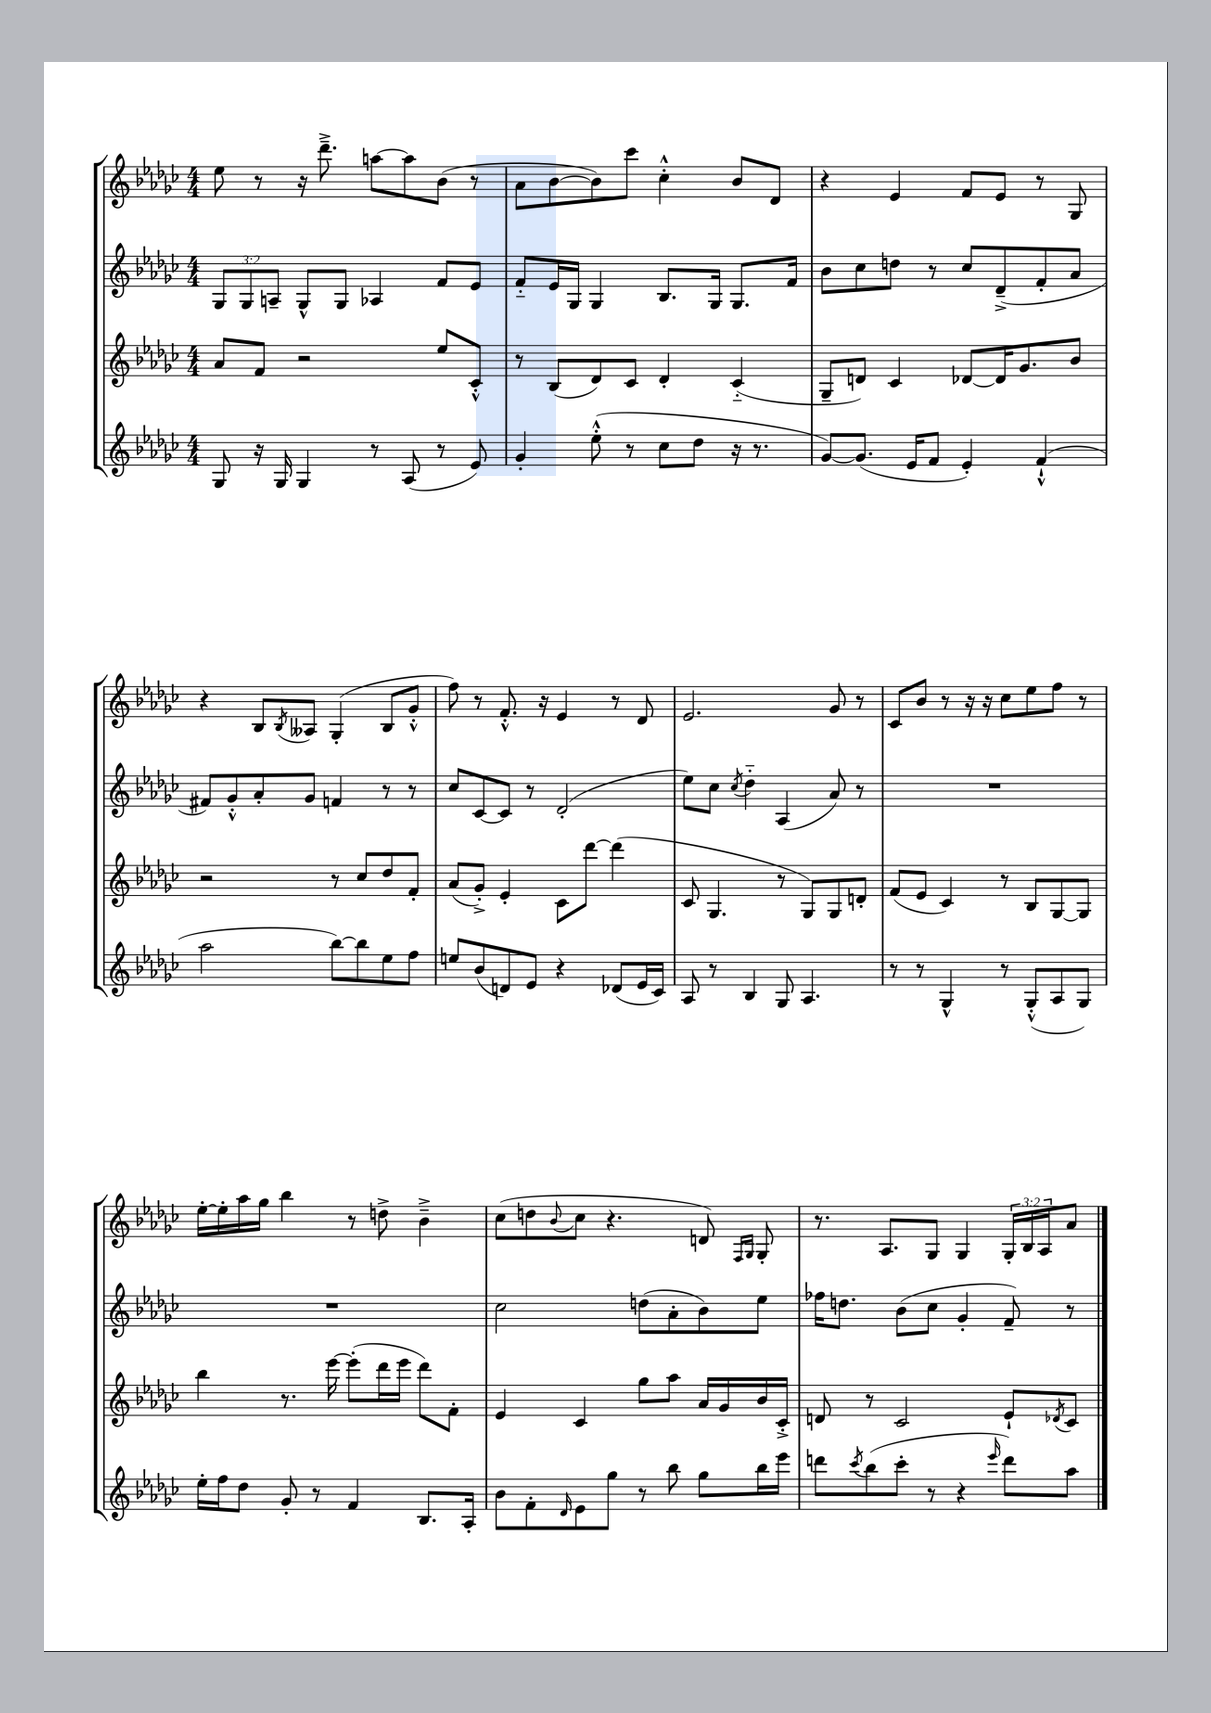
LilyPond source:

<<
\new StaffGroup <<
\new Staff = "s0" {
    \clef treble \key ges \major \numericTimeSignature \time 4/4 \override Staff.TupletNumber.text = #tuplet-number::calc-fraction-text
    ees''8 r8 r16 des'''8.---> a''8~ a''8 bes'8( r8 |
    aes'8 bes'8~ bes'8) ces'''8 ces''4-.-^ bes'8 des'8 |
    r4 ees'4 f'8 ees'8 r8 ges8 |
    r4 bes8 \acciaccatura { bes8 } aeses8 ges4-.( bes8 ges'8-.-^ |
    f''8) r8 f'8.-.-^ r16 ees'4 r8 des'8 |
    ees'2. ges'8 r8 |
    ces'8 bes'8 r8 r16 r16 ces''8 ees''8 f''8 r8 |
    ees''16~-. ees''16-. aes''16 ges''16 bes''4 r8 d''8-> bes'4---> |
    ces''8( d''8 \appoggiatura { bes'8 } ces''8 r4. d'8) \grace { f16 ges16 } ges8-. |
    r8. aes8. ges8 ges4 \tuplet 3/2 { ges16-. bes16 aes16 } aes'8 \bar "|." |
}
\new Staff = "s1" {
    \clef treble \key ges \major \numericTimeSignature \time 4/4 \override Staff.TupletNumber.text = #tuplet-number::calc-fraction-text
    \tuplet 3/2 { ges8 ges8 a8-- } ges8-^ ges8 aes4 f'8 ees'8 |
    f'8-_ ees'16 ges16 ges4 bes8. ges16 ges8. f'16 |
    bes'8 ces''8 d''8 r8 ces''8 des'8--->( f'8-. aes'8 |
    fis'8) ges'8-.-^ aes'8-. ges'8 f'4 r8 r8 |
    ces''8 ces'8~ ces'8 r8 des'2-.( |
    ees''8) ces''8 \acciaccatura { ces''8 } des''4-_ aes4( aes'8) r8 |
    R1 |
    R1 |
    ces''2 d''8( aes'8-. bes'8) ees''8 |
    fes''16 d''8. bes'8( ces''8 ges'4-. f'8--) r8 \bar "|." |
}
\new Staff = "s2" {
    \clef treble \key ges \major \numericTimeSignature \time 4/4
    aes'8 f'8 r2 ees''8 ces'8-.-^ |
    r8 bes8( des'8) ces'8 des'4-. ces'4-_( |
    ges8-- d'8) ces'4 des'8~ des'16 ges'8. bes'8 |
    r2 r8 ces''8 des''8 f'8-. |
    aes'8( ges'8-.->) ees'4-. ces'8 des'''8~ des'''4( |
    ces'8 ges4. r8 ges8) ges8 d'8-. |
    f'8( ees'8 ces'4) r8 bes8 ges8~ ges8 |
    bes''4 r8. ees'''16~ ees'''8-.( des'''16 ees'''16 des'''8) f'8-. |
    ees'4 ces'4 ges''8 aes''8 aes'16 ges'16 bes'16 ces'16-.-> |
    d'8 r8 ces'2 ees'8-! \acciaccatura { des'8 } ces'8 \bar "|." |
}
\new Staff = "s3" {
    \clef treble \key ges \major \numericTimeSignature \time 4/4
    ges8 r16 ges16 ges4 r8 aes8( r8 ees'8) |
    ges'4-. ees''8-.-^( r8 ces''8 des''8 r16 r8. |
    ges'8~) ges'8.( ees'16 f'8 ees'4-.) f'4-!-^( |
    aes''2 bes''8~) bes''8 ees''8 f''8 |
    e''8 bes'8( d'8) ees'8 r4 des'8( ees'16 ces'16) |
    aes8 r8 bes4 ges8 aes4. |
    r8 r8 ges4-^ r8 ges8-.-^( aes8 ges8) |
    ees''16-. f''16 des''8 ges'8-. r8 f'4 bes8. aes16-. |
    bes'8 f'8-. \grace { des'16 } ees'8 ges''8 r8 bes''8 ges''8 bes''16 ees'''16 |
    d'''8 \acciaccatura { ces'''8 } bes''8( ces'''8-. r8 r4 \grace { ees'''16 } d'''8) aes''8 \bar "|." |
}
>>
>>
\layout { \context { \Score \remove "Bar_number_engraver" } }
